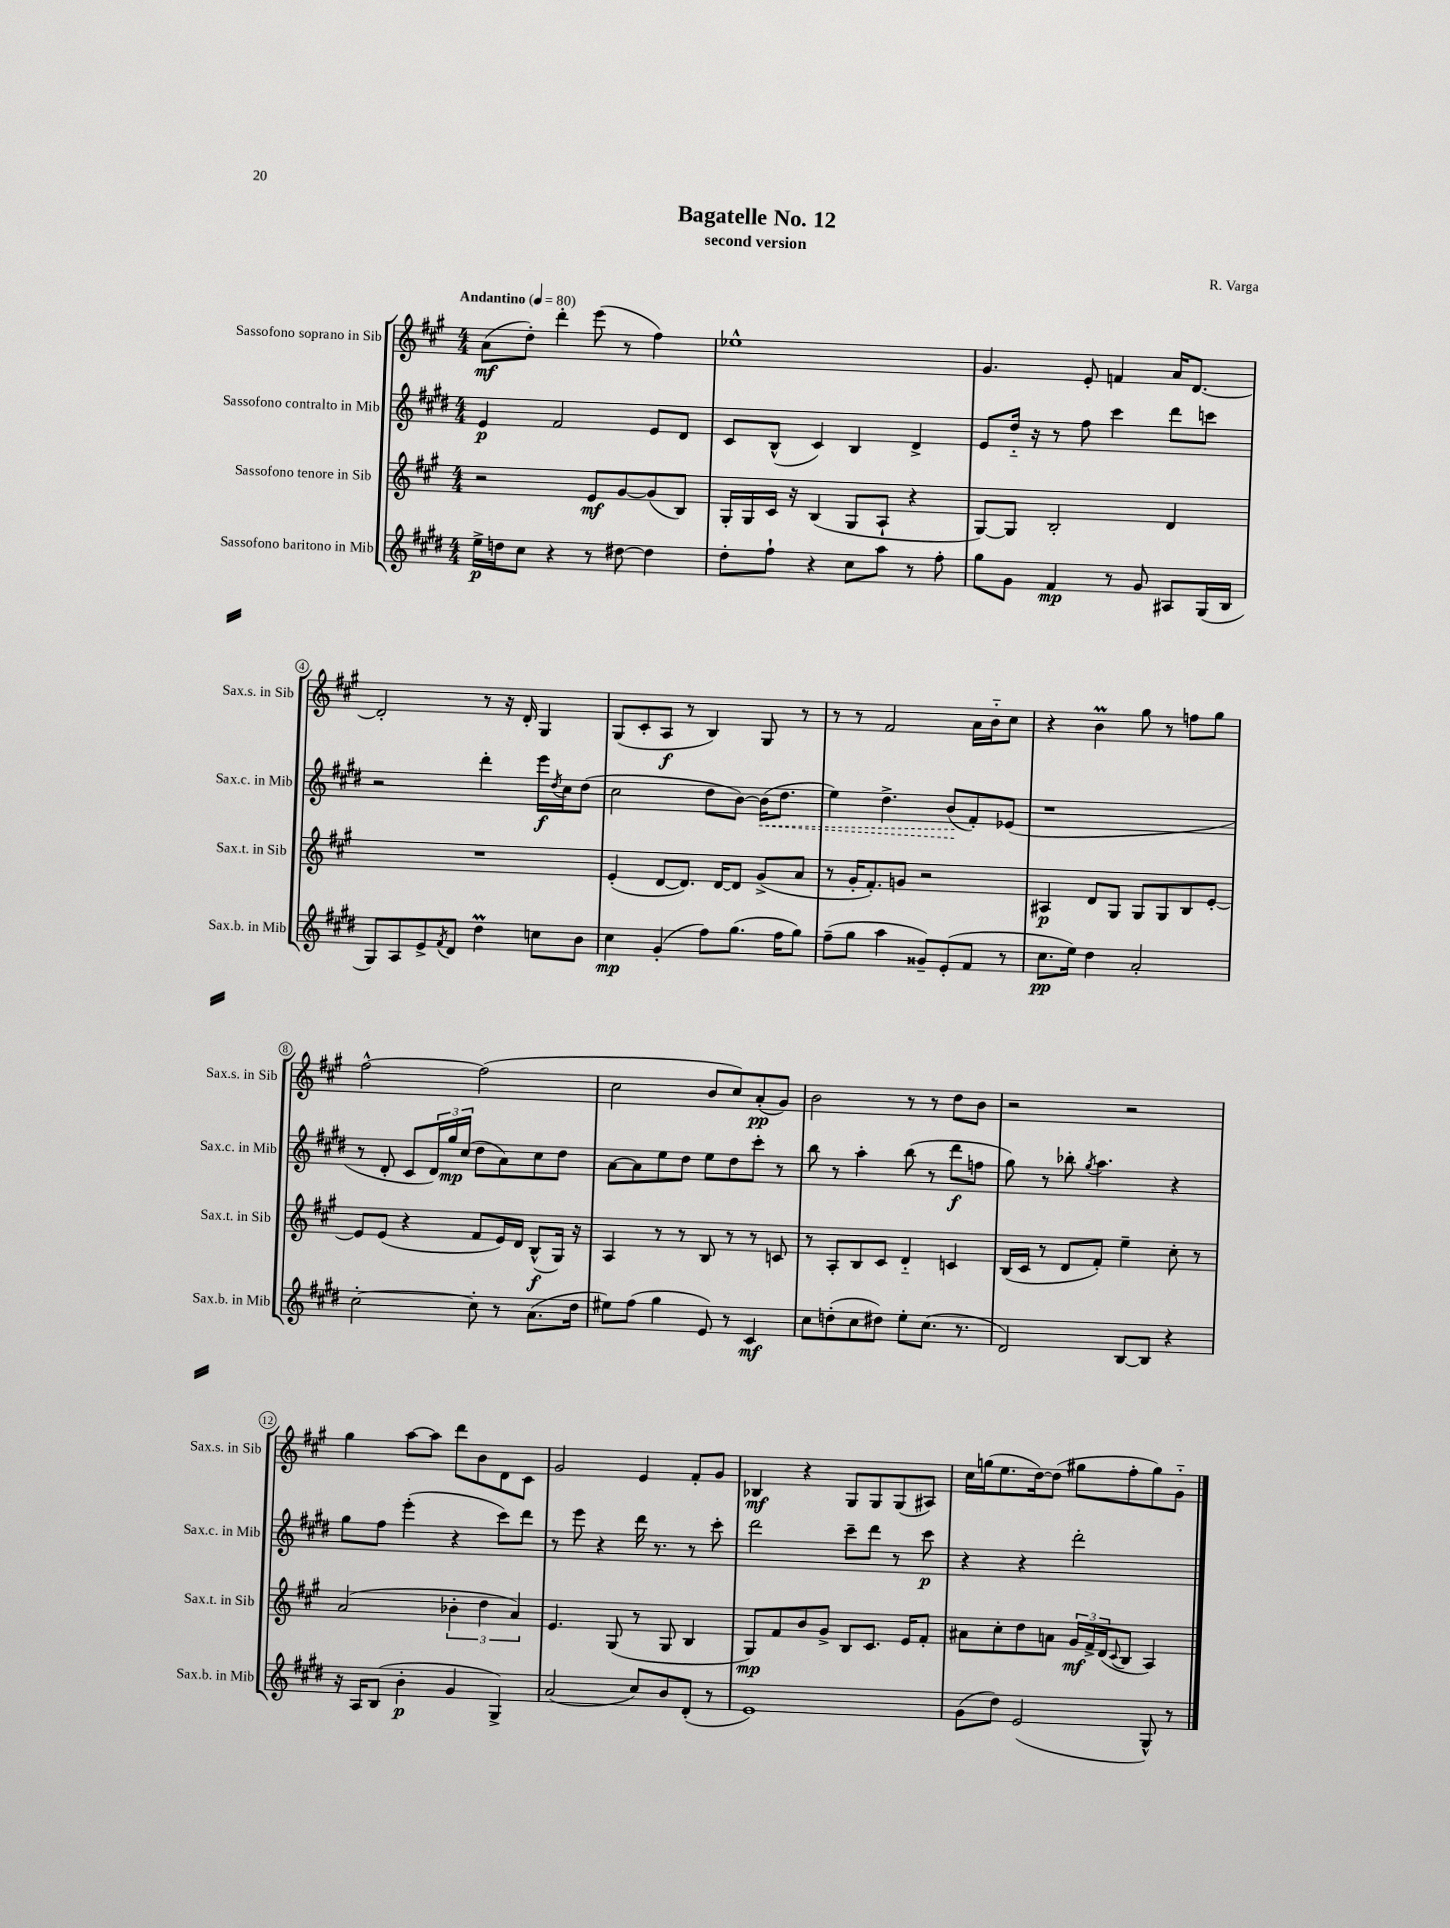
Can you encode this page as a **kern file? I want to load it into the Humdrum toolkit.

**kern	**dynam	**kern	**dynam	**kern	**dynam	**kern	**dynam
*part4	*part4	*part3	*part3	*part2	*part2	*part1	*part1
*staff4	*staff4	*staff3	*staff3	*staff2	*staff2	*staff1	*staff1
*I"Sassofono baritono in Mib	*	*I"Sassofono tenore in Sib	*	*I"Sassofono contralto in Mib	*	*I"Sassofono soprano in Sib	*
*I'Sax.b. in Mib	*	*I'Sax.t. in Sib	*	*I'Sax.c. in Mib	*	*I'Sax.s. in Sib	*
*clefG2	*	*clefG2	*	*clefG2	*	*clefG2	*
*k[f#c#g#d#]	*	*k[f#c#g#]	*	*k[f#c#g#d#]	*	*k[f#c#g#]	*
*M4/4	*	*M4/4	*	*M4/4	*	*M4/4	*
*MM80	*	*MM80	*	*MM80	*	*MM80	*
=1	=1	=1	=1	=1	=1	=1	=1
!	!	!	!	!	!	!LO:TX:a:B:t=Andantino	!
16ee^\LL	p	2r	.	4e/	p	(8a\L	mf
16ddn\J	.	.	.	.	.	.	.
8cc#\J	.	.	.	.	.	8dd'\J)	.
4r	.	.	.	2f#/	.	4ddd'\	.
8r	.	8e/L	mf	.	.	(8eee\	.
[8dd#X\	.	[8g#/	.	.	.	8r	.
4dd#\]	.	(8g#/]	.	8e/L	.	4ff#\)	.
.	.	8B/J)	.	8d#/J	.	.	.
=2	=2	=2	=2	=2	=2	=2	=2
8dd#'\L	.	16G#'/LL	.	8c#/L	.	1ee-X^^	.
.	.	16G#/	.	.	.	.	.
8ff#`\J	.	16c#/JJ	.	(8B^^/J	.	.	.
.	.	16r	.	.	.	.	.
4r	.	(4B/	.	4c#/)	.	.	.
8cc#\L	.	8G#/L	.	4B/	.	.	.
8aa\J	.	8A`/J	.	.	.	.	.
8r	.	4r	.	4d#^/	.	.	.
8ff#'\	.	.	.	.	.	.	.
=3	=3	=3	=3	=3	=3	=3	=3
8gg#\L	.	[8G#/L)	.	8e/L	.	4.g#/	.
8g#\J	.	8G#/J]	.	16dd#/Jk	.	.	.
.	.	.	.	16r	.	.	.
4f#/	mp	2B'/	.	8r	.	.	.
.	.	.	.	8ff#\	.	8e'/	.
8r	.	.	.	4ccc#\	.	4fn/	.
8g#/	.	.	.	.	.	.	.
8A#X/L	.	4d/	.	8ddd#\L	.	16a/KL	.
.	.	.	.	.	.	[8.d/J	.
(16G#/L	.	.	.	8cccn\J	.	.	.
16B/JJ	.	.	.	.	.	.	.
!!LO:LB:g=z
=4	=4	=4	=4	=4	=4	=4	=4
8G#/L)	.	1r	.	2r	.	2d'/]	.
8A/	.	.	.	.	.	.	.
8e^/	.	.	.	.	.	.	.
8qf#/	.	.	.	.	.	.	.
8d#/J	.	.	.	.	.	.	.
4dd#m\	.	.	.	4ddd#'\	.	8r	.
.	.	.	.	.	.	16r	.
.	.	.	.	.	.	16d'/	.
8ccn\L	.	.	.	16eee\LL	f	4G#/	.
.	.	.	.	8qdd#/	.	.	.
.	.	.	.	16cc#\J	.	.	.
8b\J	.	.	.	(8dd#\J	.	.	.
=5	=5	=5	=5	=5	=5	=5	=5
4cc#\	mp	(4e'/	.	2cc#\	.	(8G#/L	.
.	.	.	.	.	.	8c#'/	.
(4g#'/	.	[8d/L	.	.	.	8A/J	f
.	.	8.d/J])	.	.	.	8r	.
8ff#\L)	.	.	.	8dd#\L	.	4B/)	.
.	.	[16d/KL	.	.	.	.	.
(8.gg#\J	.	8d/J]	.	[8b\J)	.	.	.
!	!	!	!	!	!LO:HP:b	!	!
.	.	(8g#^/L	.	(16b\KL]	<	8G#/	.
16ff#\KL	.	.	.	8.dd#\J	.	.	.
8gg#\J)	.	8a/J	.	.	.	8r	.
=6	=6	=6	=6	=6	=6	=6	=6
(8ff#~\L	.	8r	.	4ee\)	.	8r	.
8gg#\J	.	16g#'/KL	.	.	.	8r	.
.	.	8.f#'/)	.	.	.	.	.
4aa\	.	.	.	4.dd#^\	.	2f#/	.
.	.	8gn/J	.	.	.	.	.
8g##X~/L)	.	2r	.	.	.	.	.
(8e'/	.	.	.	(8b/L	.	.	.
8f#/J	.	.	.	8f#'/)	[	16a\LL	.
.	.	.	.	.	.	16b\J	.
8r	.	.	.	(8e-X/J	.	8cc#\J	.
=7	=7	=7	=7	=7	=7	=7	=7
8.cc#\L	pp	4A#X/	p	1r	.	4r	.
16ee\Jk)	.	.	.	.	.	.	.
4dd#\	.	8d/L	.	.	.	4bM\	.
.	.	8G#/J	.	.	.	.	.
2a'/	.	8G#/L	.	.	.	8gg#\	.
.	.	8G#/	.	.	.	8r	.
.	.	8B/	.	.	.	8ffn\L	.
.	.	[8e'/J	.	.	.	8gg#\J	.
!!LO:LB:g=z
=8	=8	=8	=8	=8	=8	=8	=8
[2cc#'\	.	8e/L]	.	8r	.	[2ff#^^\	.
.	.	(8e/J	.	8d#'/	.	.	.
.	.	4r	.	8c#/L	.	.	.
.	.	.	.	24d#/L)	.	.	.
.	.	.	.	24gg#/	mp	.	.
.	.	.	.	(24cc#/JJ	.	.	.
8cc#'\]	.	8f#/L	.	8dd#\L	.	(2ff#\]	.
8r	.	16e/L)	.	8a\)	.	.	.
.	.	16d/JJ	.	.	.	.	.
(8.a\L	.	(8B^^/L	f	8cc#\	.	.	.
.	.	16G#/Jk)	.	8dd#\J	.	.	.
16dd#\Jk	.	16r	.	.	.	.	.
=9	=9	=9	=9	=9	=9	=9	=9
8ee#X\L)	.	4A/	.	[8a\L	.	2cc#\	.
(8ff#\J	.	.	.	8a\]	.	.	.
4gg#\	.	8r	.	8ee\	.	.	.
.	.	8r	.	8dd#\J	.	.	.
8e/)	.	8B/	.	8ee\L	.	8b/L	.
8r	.	8r	.	8dd#\	.	8cc#/)	.
4c#/	mf	8r	.	8ccc#'\J	.	(8a'/	pp
.	.	8cn/	.	8r	.	8g#/J)	.
=10	=10	=10	=10	=10	=10	=10	=10
8cc#\L	.	8r	.	8bb\	.	2b\	.
(8ddn'\	.	8A'/L	.	8r	.	.	.
8cc#\	.	8B/	.	4aa'\	.	.	.
8dd#X\J)	.	8c#/J	.	.	.	.	.
8ee'\L	.	4d/	.	(8bb\	.	8r	.
(8.cc#\J	.	.	.	8r	.	8r	.
.	.	4cn/	.	8ddd#\L	f	8dd\L	.
8.r	.	.	.	.	.	.	.
.	.	.	.	8ffn\J	.	8b\J	.
=11	=11	=11	=11	=11	=11	=11	=11
2d#/)	.	(16B/LL	.	8gg#\)	.	2r	.
.	.	16c#/JJ	.	.	.	.	.
.	.	8r	.	8r	.	.	.
.	.	8d/L	.	8bb-X'\	.	.	.
.	.	.	.	8qgg#/	.	.	.
.	.	8f#'/J)	.	4.aa\	.	.	.
[8B/L	.	4ee~\	.	.	.	2r	.
8B/J]	.	.	.	.	.	.	.
4r	.	8cc#'\	.	4r	.	.	.
.	.	8r	.	.	.	.	.
!!LO:LB:g=z
=12	=12	=12	=12	=12	=12	=12	=12
16r	.	(2a/	.	8gg#\L	.	4gg#\	.
16A/KL	.	.	.	.	.	.	.
(8B/J	.	.	.	8ff#\J	.	.	.
4b'\	p	.	.	(4eee'\	.	[8aa\L	.
.	.	.	.	.	.	8aa\J]	.
4g#/	.	6b-X'\	.	4r	.	8ddd\L	.
.	.	.	.	.	.	8b\	.
.	.	6dd\	.	.	.	.	.
4G#^/)	.	.	.	8ccc#\L)	.	8d\	.
.	.	6a/)	.	.	.	.	.
.	.	.	.	8ddd#\J	.	8c#\J	.
=13	=13	=13	=13	=13	=13	=13	=13
(2a/	.	4.e/	.	8r	.	2g#/	.
.	.	.	.	8eee\	.	.	.
.	.	.	.	4r	.	.	.
.	.	(8G#/	.	.	.	.	.
8cc#/L)	.	8r	.	16ddd#\	.	4e/	.
.	.	.	.	8.r	.	.	.
8b/	.	8G#/	.	.	.	.	.
(8d#'/J	.	4B/	.	8r	.	8f#'/L	.
8r	.	.	.	8ccc#'\	.	8g#/J	.
=14	=14	=14	=14	=14	=14	=14	=14
1e)	.	8G#/L)	mp	2ddd#\	.	4B-X/	mf
.	.	8f#/	.	.	.	.	.
.	.	8b/	.	.	.	4r	.
.	.	8g#^/J	.	.	.	.	.
.	.	8B/L	.	8ccc#~\L	.	8G#/L	.
.	.	8.c#/J	.	8ddd#\J	.	8G#/	.
.	.	.	.	8r	.	(8G#/	.
.	.	16e/KL	.	.	.	.	.
.	.	8f#'/J	.	8ccc#\	p	8A#X/J)	.
=15	=15	=15	=15	=15	=15	=15	=15
(8g#\L	.	8a#X\L	.	4r	.	16cc#\LL	.
.	.	.	.	.	.	(16ggn\J	.
8dd#\J)	.	8cc#'\	.	.	.	8.ee\	.
(2e/	.	8dd\	.	4r	.	.	.
.	.	.	.	.	.	[16dd\k)	.
.	.	8an\J	.	.	.	(8dd\J]	.
.	.	24g#/LL	mf	2ddd#'\	.	8gg#X\L	.
.	.	24f#^/	.	.	.	.	.
.	.	(24d/J	.	.	.	.	.
.	.	8qqc#/	.	.	.	.	.
.	.	8B/J	.	.	.	8ff#'\	.
8G#^^/)	.	4A/)	.	.	.	8gg#\)	.
8r	.	.	.	.	.	8g#\J	.
==	==	==	==	==	==	==	==
*-	*-	*-	*-	*-	*-	*-	*-
